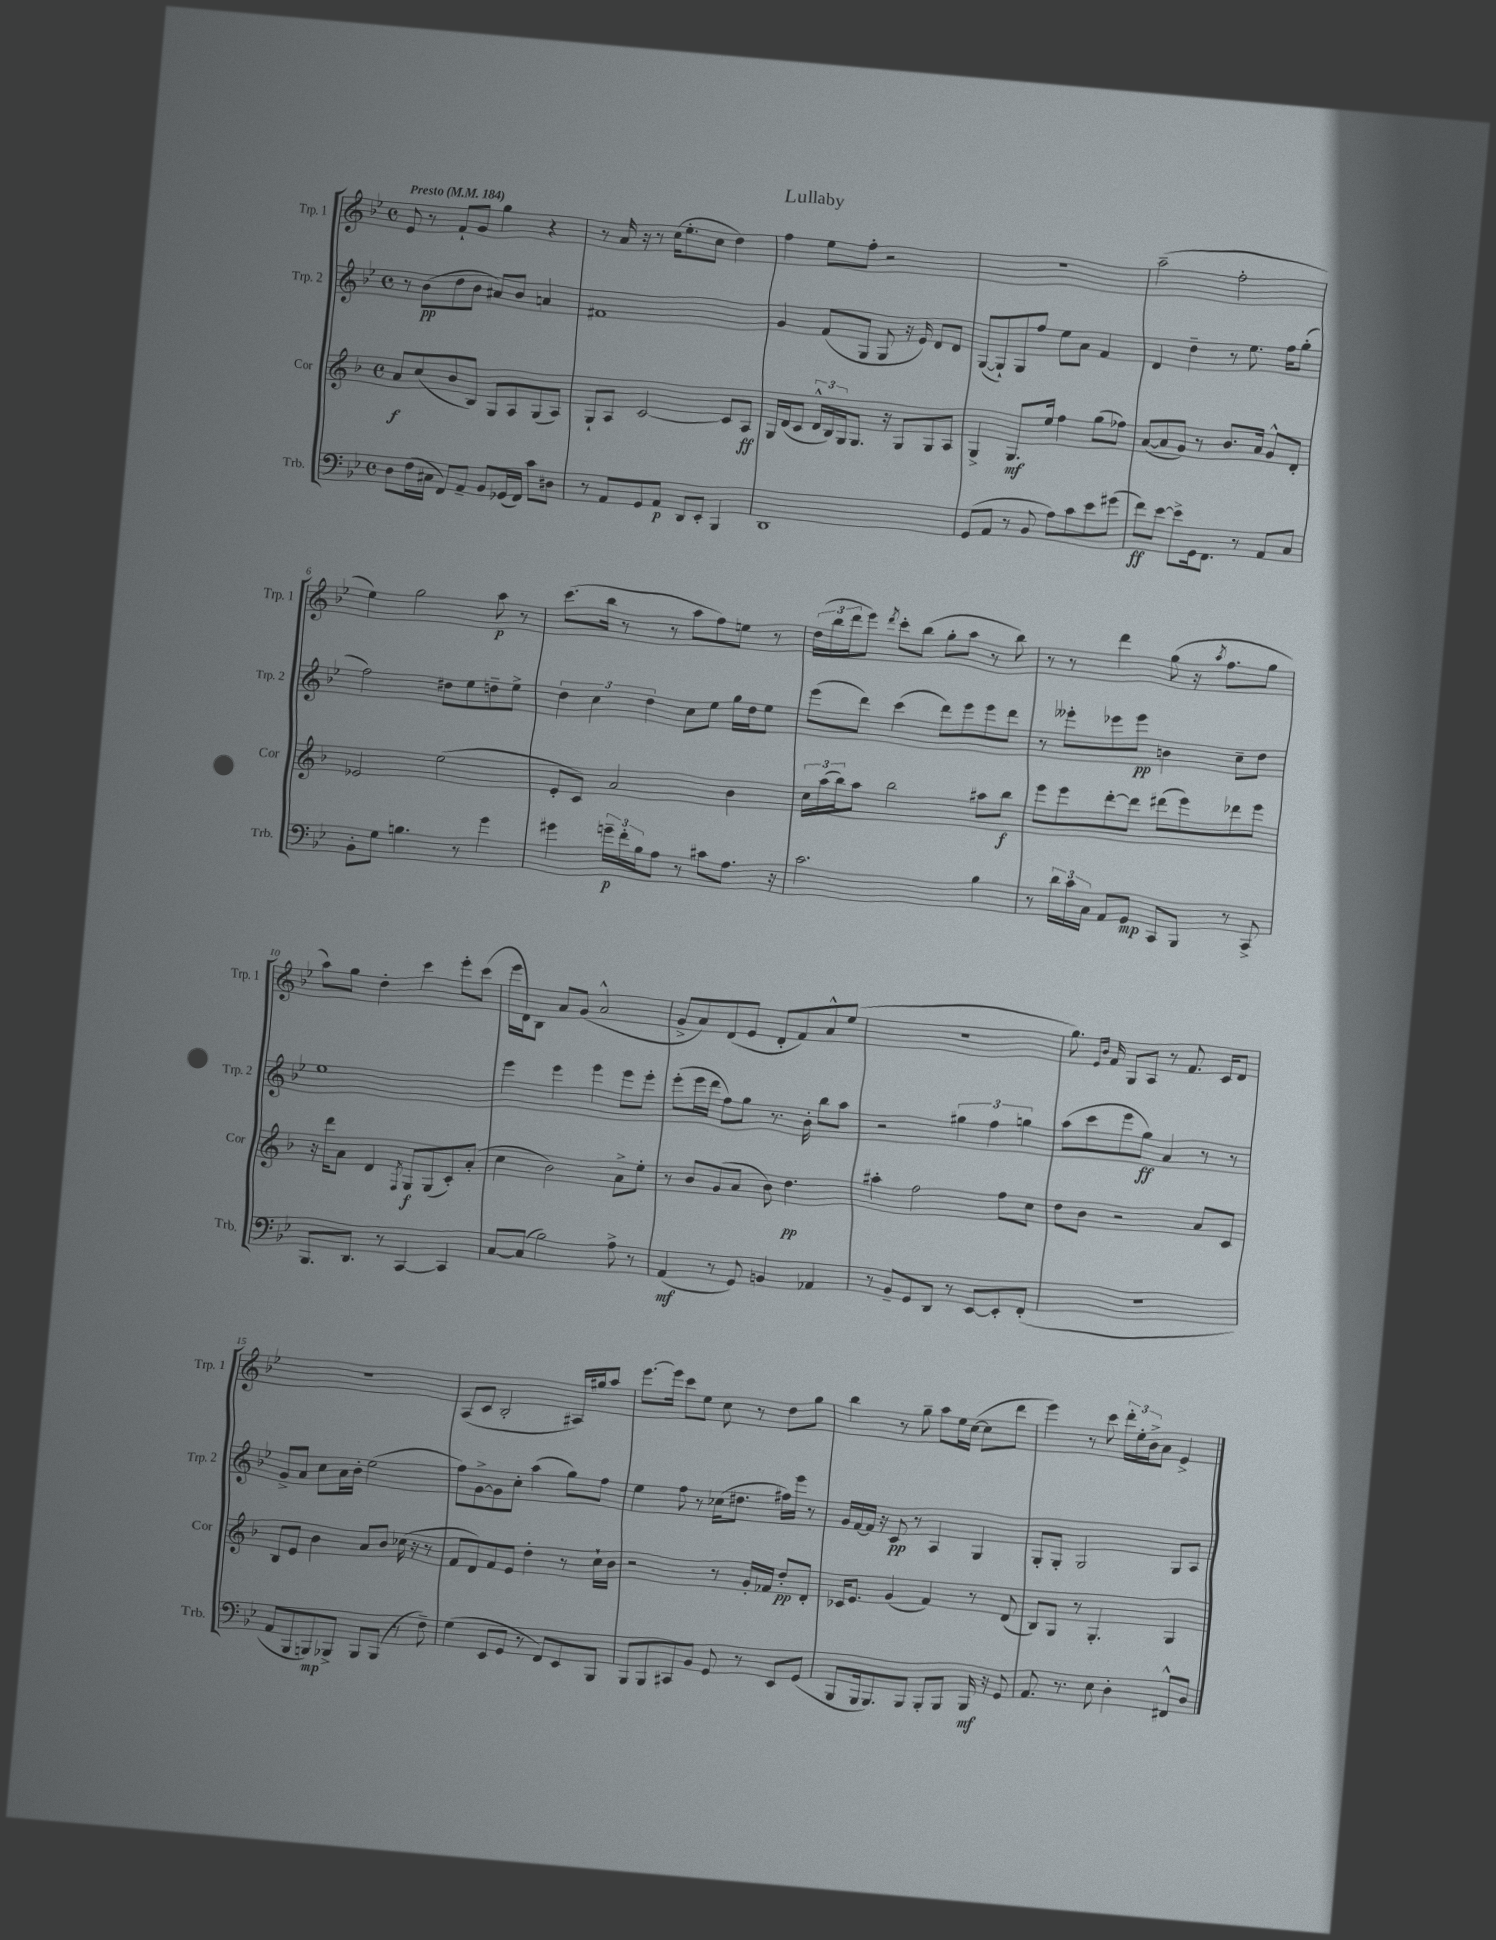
\header { title = "Lullaby" }
<<
\new StaffGroup <<
\new Staff = "s0" \with { instrumentName = "Trp. 1" shortInstrumentName = "Trp. 1" } {
    \clef treble \key bes \major \defaultTimeSignature \time 4/4 \tempo "Presto" 4 = 184
    ees'8 r8 f'8-! g'8 g''4 r4 |
    r8 a'16 r16 r8 c''16( ees''8.-. c''8 d''4) |
    f''4 ees''8 f''8-. r2 |
    R1 |
    a''2--( f''2-. |
    ees''4) g''2 a''8\p r8 |
    c'''8.( bes''16 r8 r8 a''8 f''8) e''8 r8 |
    \tuplet 3/2 { d''16( bes''16 d'''16 } ees'''8) \acciaccatura { d'''8 } c'''8-. bes''8( g''8-. a''8 r8 bes''8) |
    r8 r8 d'''4 g''8( r16 \acciaccatura { a''8 } f''8. g''8 |
    a''8) g''8 d''4-. c'''4 ees'''8-. c'''8( |
    ees'''16 d'16) bes8 a'8 g'8( a'2-^ |
    g'8-> a'8) d'8( ees'8 d'8-. f'8) a'8-^ ees''8( |
    R1 |
    g''8.) \grace { ees'16 bes'16 } f'16 g8 a8 r8 f'8. c'16 d'8 |
    r1 |
    a8( c'8 bes2-. ais16) gis''16 a''8 |
    ees'''8.~ ees'''16 c'''8 ees''8 c''8 r8 d''8 g''8 |
    bes''4 r8 g''8-- a''8 ees''16 c''16~( c''8 d'''8 |
    ees'''4) r8 c'''8 \tuplet 3/2 { d'''16-. ees''16-. bes'16-> } a'8 ees'4-> \bar "|." |
}
\new Staff = "s1" \with { instrumentName = "Trp. 2" shortInstrumentName = "Trp. 2" } {
    \clef treble \key bes \major \defaultTimeSignature \time 4/4
    r8 bes'8\pp( d''8 bes'8 ais'8) bes'8 a'4 |
    fis'1 |
    g'4 f'8( g8 g8 r16 ees'16) d'8 d'8 |
    g8~( g8-!) g8 f''8 ees''8 a'8 f'4 |
    d'4 d''4-- r8 ees''8. f''16 g''8-.( |
    f''2) dis''8 ees''8 d''8-- ees''8-> |
    \tuplet 3/2 { d''4 c''4 d''4 } c''8 ees''8 g''16 d''16 ees''8 |
    ees'''8( d'''8) c'''4( d'''8) ees'''8 ees'''8 d'''8 |
    r8 eeses'''8-. ees'''8 ees'''8\pp b'4 c''8-- d''8 |
    ees''1 |
    ees'''4 ees'''4 ees'''4 ees'''8 ees'''8-. |
    ees'''8-.( ees'''16 d'''16 f''8) g''8 r8. bes'16-. bes''8 a''8 |
    r2 \tuplet 3/2 { gis''4 f''4 g''4 } |
    a''8( c'''8 ees'''8 g''8\ff) a'4 r8 r8 |
    g'8-> a'8 c''8 a'16 bes'16-. ees''2( |
    f''8) g'8~-> g'8 c''8-. a''4( g''8) f''8 |
    ees''4 f''8 r8 ces''16( dis''8. fis''16) ees'''16 r8 |
    g'16 f'16~ f'16 r16 c'8\pp r8 a4 g4 |
    g8-. g8-. g2 g8 a8 \bar "|." |
}
\new Staff = "s2" \with { instrumentName = "Cor" shortInstrumentName = "Cor" } {
    \clef treble \key f \major \defaultTimeSignature \time 4/4
    a'8\f c''8( bes'8 bes8) g8 a8 g8( a8) |
    g8-! a8 c'2~ c'8 a8\ff |
    g16 d'16( c'8 \tuplet 3/2 { d'16-^ bes16) g16 } g8. r16 g8 g8 a8 |
    g4-> g8.\mf e''16 f''4 g''8( fes''8) |
    a'8~( a'8 g'8) r8 bes'8. a'16 g'8-^ d'8-. |
    ees'2 e''2( |
    e'8-. c'8) a'2 bes'4 |
    \tuplet 3/2 { c''16 a''16( bes''16) } a''8 bes''2 ais''8 bes''8\f |
    e'''8 e'''8 d'''8~-. d'''8 dis'''8( e'''8) des'''8 e'''8 |
    r16 d'''16 a'8 d'4 \acciaccatura { f8 } g8\f g8( c'8-.) a'8-.( |
    c''4 bes'2) a'8-> e''8-. |
    r8 bes'8 g'8( a'8 bes'8) d''4.\pp |
    ais''4-. f''2 f''8 c''8 |
    d''8 bes'8 r2 a'8 c'8 |
    bes8 e'8 bes'4 a'8 bes'8 ces''16( r16 r8 |
    f'8 d'8) f'8 e'8 d''4-. r8 c''16-! bes'16 |
    r2 r8 g'16-. fes'16 d''8-.\pp d'8-. |
    ces'16 e'8. g'4( f'4) r8 d'8( |
    bes8) g8 r8 g4.-. g4 \bar "|." |
}
\new Staff = "s3" \with { instrumentName = "Trb." shortInstrumentName = "Trb." } {
    \clef bass \key bes \major \defaultTimeSignature \time 4/4
    d8 f16( cis16 f,8) a,8-- bes,8 ges,16( f,16) c'8 dis8 |
    r8 a,8 g,8 a,8\p d,8 ees,8-. bes,,4 |
    d,1 |
    g,8( a,8 r8 bes,8 a8) c'8 ees'8 gis'8( |
    f'8\ff) ees'8~ ees'8-> g,16 f,8. r8 a,8 c8 |
    bes,8-. g8 b4. r8 g'4 |
    gis'4 \tuplet 3/2 { g'16--\p f'16-. bes16 } a8 r8 cis'8 a8. r16 |
    c'2. bes4 |
    r8 \tuplet 3/2 { d'16 c'16 c16 } a,8 g,8\mp c,8 bes,,8 r8 c,8-> |
    bes,,8. d,8. r8 c,4~ c,4 |
    c8~ c8( bes2) a8-> r8 |
    a,4\mf( r8 g,8) b,4 aes,4 |
    r8 bes,8-- g,8 d,8 r8 ees,8~ ees,8-. f,8-.( |
    R1 |
    a,8 bes,,8 b,,8\mp) bes,,8-> bes,,8 bes,,8( r8 f8--) |
    g4( ees,8 g,8 r8 f,8) ees,8 bes,,8 |
    bes,,8 bes,,8 cis,8 bes,8 g,8 r8 ees,8 g,8( |
    bes,,8 bes,,16 bes,,8.) bes,,8 bes,,8-. bes,,8 bes,,16\mf r16 g,8 |
    a,8. r8. ees8 d4-. fis,8-^ d8 \bar "|." |
}
>>
>>
